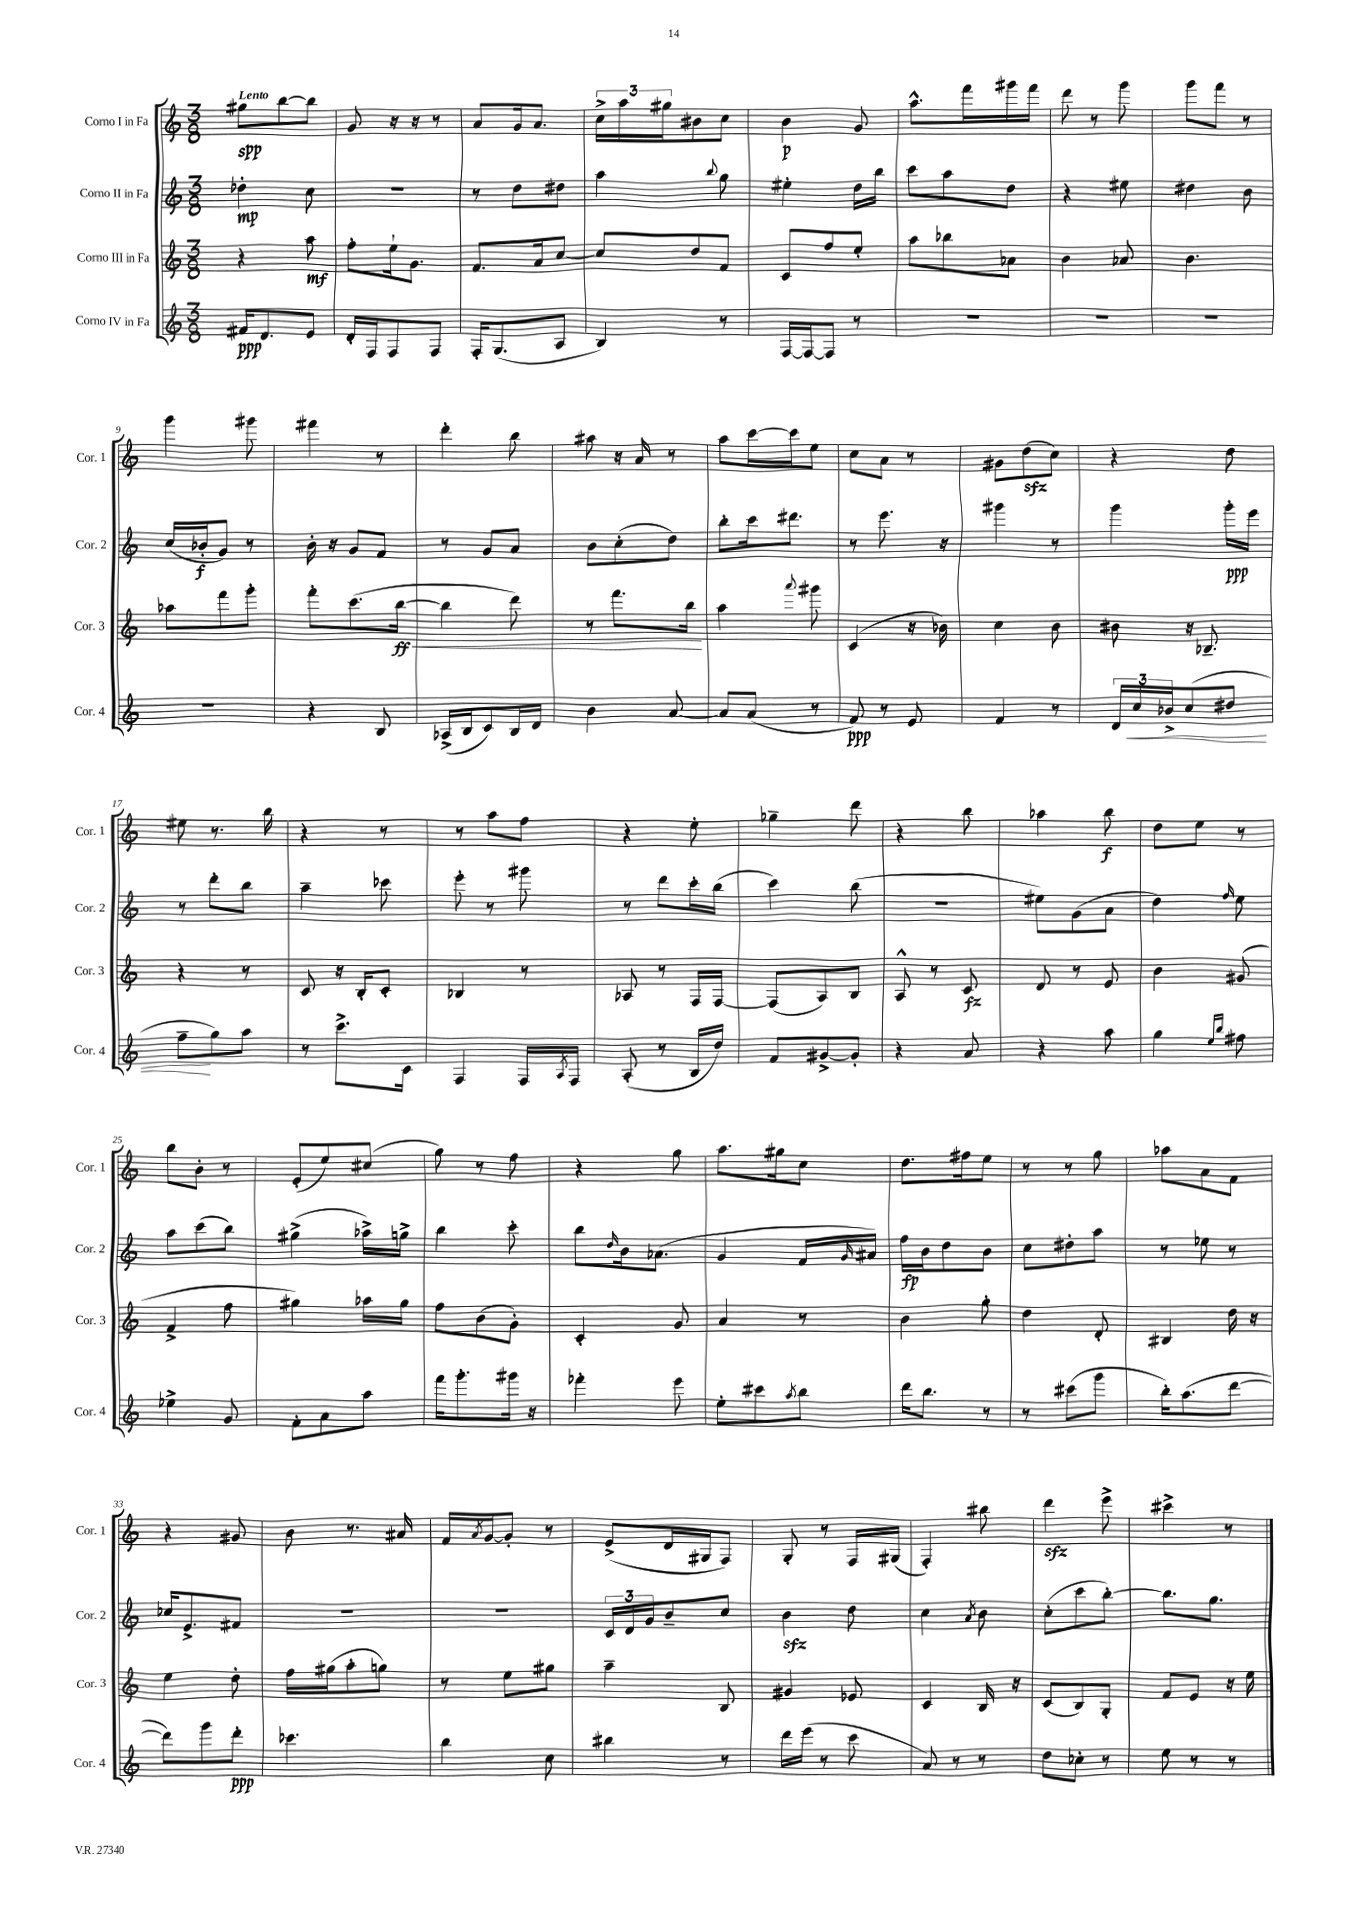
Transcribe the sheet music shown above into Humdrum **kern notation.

**kern	**kern	**kern	**kern
*staff4	*staff3	*staff2	*staff1
*clefG2	*clefG2	*clefG2	*clefG2
*k[]	*k[]	*k[]	*k[]
*M3/8	*M3/8	*M3/8	*M3/8
16f#	4r	4dd-'	8gg#
8.d	.	.	.
.	.	.	[8bb
8e	8aa	8cc	8bb]
=	=	=	=
16d'	8ff'	4.r	8g
16F	.	.	.
8F	16ee`	.	16r
.	8.g	.	16r
8F	.	.	8r
=	=	=	=
16F'	8.f	8r	8a
(8.G	.	.	.
.	.	8dd	16g
.	16a	.	8.a
8A	[8cc	8dd#	.
=	=	=	=
4B)	8cc]	4aa	24cc^
.	.	.	24aa
.	.	.	24gg#
.	8dd	.	8b#
.	.	8qqbb	.
8r	8f	8gg	8cc
=	=	=	=
[16F	8c	4ee#'	4b
16F_	.	.	.
8F]	8ff	.	.
8r	8ee'	16dd	8g
.	.	16bb	.
=	=	=	=
4.r	8aa	8ccc	8.aa^^
.	8bb-	8aa	.
.	.	.	16fff
.	8a-	8dd	16ggg#
.	.	.	16fff
=	=	=	=
4.r	4b	4r	8ddd
.	.	.	8r
.	8a-	8ee#	8ggg
=	=	=	=
4.r	4.b	4dd#	8ggg
.	.	.	8fff
.	.	8b	8r
=	=	=	=
4.r	8aa-	(16cc	4ggg
.	.	16b-'	.
.	8fff	8g)	.
.	8ggg'	8r	8ggg#
=	=	=	=
4r	8fff'	16b'	4fff#
.	.	16r	.
.	(8.ccc	8g	.
8B	.	8f	8r
.	[16bb	.	.
=	=	=	=
(16A-^	4bb]	8r	4ddd'
16B	.	.	.
8c)	.	8g	.
16B	8ddd)	8a	8bb
16d	.	.	.
=	=	=	=
4b	8r	8b	8aa#
.	8.fff	(8cc'	16r
.	.	.	16a
[8a	.	8dd)	8r
.	16bb	.	.
=	=	=	=
8a]	4aa	8bb'	8aa
(8a	.	16ccc	[16ccc
.	.	8.ddd#	16ccc]
.	8qqaaa	.	.
8r	8ggg#	.	8ee
=	=	=	=
8f)	(4c	8r	8cc
8r	.	8.eee	8a
8e	16r	.	8r
.	16b-)	16r	.
=	=	=	=
4f	4cc	4ggg#	8g#
.	.	.	(8dd
8r	8b	8r	8cc)
=	=	=	=
24d	8b#	4ggg	4r
24cc	.	.	.
24b-^	.	.	.
(8cc	16r	.	.
.	8.B-~	.	.
8dd#	.	16ggg'	8dd
.	.	16eee	.
=	=	=	=
8ff~	4r	8r	8ee#
8gg)	.	8ddd'	8.r
8aa	8r	8bb	.
.	.	.	16bb
=	=	=	=
8r	8c	4aa~	4r
8.ccc^	16r	.	.
.	16B'	.	.
.	8c'	8ccc-	8r
16c	.	.	.
=	=	=	=
4F	4B-	8eee'	8r
.	.	8r	8aa
16F	8r	8ggg#	8ff
8qA	.	.	.
16F	.	.	.
=	=	=	=
(8A'	8A-	8r	4r
8r	8r	8ddd	.
16B	16F	16ccc'	8ee'
16dd)	[16F	(16bb	.
=	=	=	=
8f	(8F]	4ccc)	4gg-~
[8g#^	8A)	.	.
8g#']	8B	(8bb	8ddd
=	=	=	=
4r	8A^^	4.r	4r
.	8r	.	.
8a	8c	.	8bb
=	=	=	=
4r	8d	8ee#)	4aa-
.	8r	(8g	.
8aa	8e	8a	8bb
=	=	=	=
4gg	4b	4dd)	8dd
.	.	.	8ee
16qqee	.	.	.
16qqbb	.	16qqff	.
8ff#	(8g#	8ee	8r
=	=	=	=
4ee-^	4f^	8aa	8bb
.	.	(8ccc	8b'
8g	8ff	8bb)	8r
=	=	=	=
8f'	4gg#)	(4gg#^	(8e'
8a	.	.	8ee)
8aa	16aa-	16aa-^)	(8cc#
.	16gg#	16gg^	.
=	=	=	=
16fff	8ff	4bb	8gg)
8.ggg'	.	.	.
.	(8b	.	8r
16ggg#	8g')	8ccc'	8ff
16r	.	.	.
=	=	=	=
4fff-'	4c'	8bb	4r
.	.	16qqdd	.
.	.	16b	.
.	.	(8.a-	.
8eee	8g	.	8gg
=	=	=	=
8ee'	4a	4g	8.aa
8ccc#	.	.	.
.	.	.	16gg#
8qaa	.	.	.
8bb	8r	16f	8cc
.	.	16qqg	.
.	.	16a#)	.
=	=	=	=
16ddd	4b	16ff	8.dd
8.bb	.	16b	.
.	.	8dd	.
.	.	.	16ff#
8r	8gg'	8b	8ee
=	=	=	=
8r	4dd	8cc	8r
(8ccc#	.	8dd#'	8r
8ggg	8d'	8aa	8gg
=	=	=	=
16bb')	4B#	8r	8aa-
(8.aa	.	.	.
.	.	8ee-	8a
[8ddd	16dd	8r	8f
.	16r	.	.
=	=	=	=
8ddd])	4ee	16cc-	4r
.	.	8.e^	.
8ggg	.	.	.
8ddd'	8dd'	8f#	8g#
=	=	=	=
4.ccc-	16ff	4.r	8b
.	(16gg#	.	.
.	8aa'	.	8.r
.	8gg)	.	.
.	.	.	16a#
=	=	=	=
4bb	8r	4.r	16f
.	.	.	8qa
.	.	.	[16g
.	8ee	.	8g']
8cc	8gg#	.	8r
=	=	=	=
4bb#	4aa~	24c	(8e^
.	.	24d	.
.	.	24g	.
.	.	8b~	16d
.	.	.	16G#
8r	8B	8cc	8F)
=	=	=	=
16ddd	4g#	4b	8G'
(16eee	.	.	.
8r	.	.	8r
8ccc	8e-	8dd	16F
.	.	.	(16G#
=	=	=	=
8a)	4c	4cc	4F')
8r	.	.	.
.	.	8qa	.
8r	16B	8b	8bb#
.	16r	.	.
=	=	=	=
8dd	(8c	(8cc'	4ddd
8cc-'	8B)	8ccc	.
8r	8G'	[8bb')	8eee^
=	=	=	=
8ee	8f	8.bb]	4ccc#^
8r	8e	.	.
.	.	8.gg	.
8r	16r	.	8r
.	16ee	.	.
==	==	==	==
*-	*-	*-	*-
